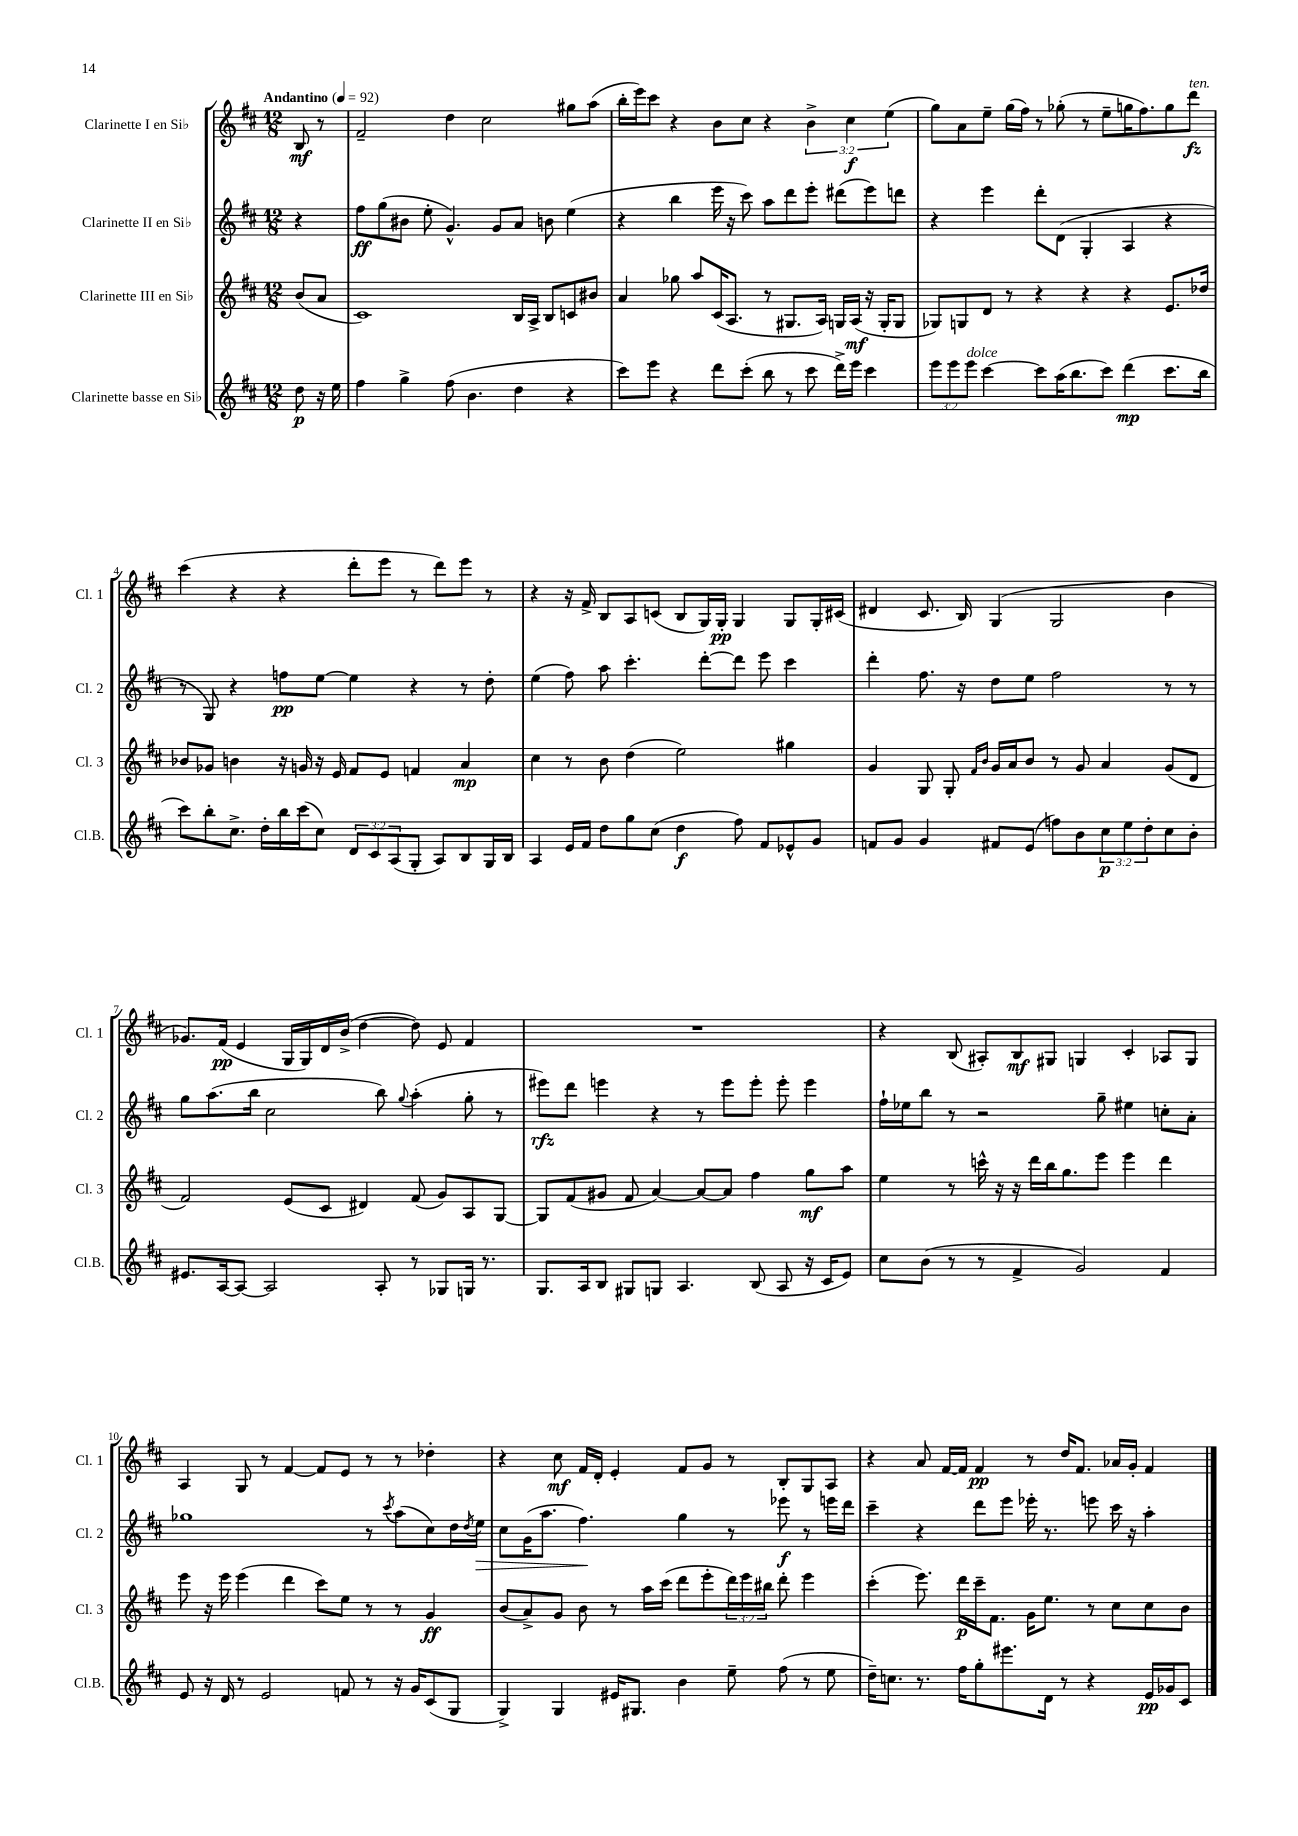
<<
\new StaffGroup <<
\new Staff = "s0" \with { instrumentName = "Clarinette I en Sib" shortInstrumentName = "Cl. 1" } {
    \clef treble \key d \major \numericTimeSignature \time 12/8 \override Staff.TupletNumber.text = #tuplet-number::calc-fraction-text \partial 4 \tempo "Andantino" 4 = 92
    b8\mf r8 |
    fis'2-- d''4 cis''2 gis''8 a''8( |
    b''16-. e'''16) cis'''8 r4 b'8 cis''8 r4 \tuplet 3/2 { b'4-> cis''4\f e''4( } |
    g''8) a'8 e''8-- g''16( fis''16) r8 ges''8-.( r8 e''8-- g''16 fis''8.) g''8 d'''8\fz^\markup { \italic "ten." } |
    cis'''4( r4 r4 d'''8-. e'''8 r8 d'''8) e'''8 r8 |
    r4 r16 fis'16-> b8 a8 c'8( b8 g16) g16-.\pp g4 g8 g16-. cis'16( |
    dis'4 cis'8. b16) g4( g2 b'4 |
    ges'8.) fis'16\pp( e'4 g16 g16) d'16 b'16->( d''4~ d''8) e'8 fis'4 |
    R1. |
    r4 b8( ais8-.) b8\mf gis8 g4 cis'4-. aes8 g8 |
    a4 g8 r8 fis'4~ fis'8 e'8 r8 r8 des''4-. |
    r4 cis''8\mf fis'16 d'16-. e'4-. fis'8 g'8 r8 b8-. g8 a8 |
    r4 a'8 fis'16~ fis'16 fis'4\pp r8 d''16 fis'8. aes'16 g'16-. fis'4 \bar "|." |
}
\new Staff = "s1" \with { instrumentName = "Clarinette II en Sib" shortInstrumentName = "Cl. 2" } {
    \clef treble \key d \major \numericTimeSignature \time 12/8 \partial 4
    r4 |
    fis''8\ff g''8( bis'8 e''8-. g'4.-^) g'8 a'8 b'8 e''4( |
    r4 b''4 e'''16 r16 cis'''8) a''8 d'''8 e'''8-. dis'''8( e'''8) d'''8 |
    r4 e'''4 d'''8-. d'8( g4-. a4 r4 |
    r8 g8) r4 f''8\pp e''8~ e''4 r4 r8 d''8-. |
    e''4( fis''8) a''8 cis'''4.-. d'''8~-. d'''8 e'''8 cis'''4 |
    d'''4-. fis''8. r16 d''8 e''8 fis''2 r8 r8 |
    g''8 a''8.( b''16 cis''2 b''8) \appoggiatura { g''8 } a''4-.( g''8-. r8 |
    eis'''8\rfz) d'''8 e'''4 r4 r8 e'''8 e'''8-. e'''8-. e'''4 |
    fis''16-! ees''16 b''8 r8 r2 g''8-- eis''4 c''8-. a'8-. |
    ges''1 r8 \acciaccatura { cis'''8 } a''8( cis''8) d''16 \acciaccatura { d''8 } e''16\> |
    cis''8 g'16( a''8. fis''4.\!) g''4 r8 ees'''8\f r8 e'''16 d'''16 |
    cis'''4-- r4 d'''8 e'''8 ees'''16-. r8. e'''8 cis'''16 r16 a''4-. \bar "|." |
}
\new Staff = "s2" \with { instrumentName = "Clarinette III en Sib" shortInstrumentName = "Cl. 3" } {
    \clef treble \key d \major \numericTimeSignature \time 12/8 \override Staff.TupletNumber.text = #tuplet-number::calc-fraction-text \partial 4
    b'8( a'8 |
    cis'1) b16 a16-> b8 c'8 bis'8 |
    a'4 ges''8 a''8 cis'16( a8. r8 gis8. a16) g16 a16\mf( r16 g16-. g8 |
    ges8) g8 d'8 r8 r4 r4 r4 e'8. des''16 |
    bes'8 ges'8 b'4 r16 g'16 r16 e'16 fis'8 e'8 f'4 a'4\mp |
    cis''4 r8 b'8 d''4( e''2) gis''4 |
    g'4 g8 g8-. \grace { fis'16 b'16 } g'16 a'16 b'8 r8 g'8 a'4 g'8( d'8 |
    fis'2) e'8( cis'8 dis'4) fis'8( g'8) a8 g8~ |
    g8 fis'8( gis'8 fis'8 a'4~) a'8~ a'8 fis''4 g''8\mf a''8 |
    e''4 r8 c'''16-^ r16 r16 d'''16 b''16 g''8. e'''8 e'''4 d'''4 |
    e'''8 r16 e'''16 e'''4( d'''4 cis'''8) e''8 r8 r8 g'4\ff |
    b'8( a'8->) g'8 b'8 r8 a''16 cis'''16( d'''8 e'''8-. \tuplet 3/2 { d'''16) e'''16 bis''16 } d'''8-. e'''4 |
    cis'''4-.( e'''8.) d'''16\p cis'''16-- fis'8. g'16 e''8. r8 cis''8 cis''8 b'8 \bar "|." |
}
\new Staff = "s3" \with { instrumentName = "Clarinette basse en Sib" shortInstrumentName = "Cl.B." } {
    \clef treble \key d \major \numericTimeSignature \time 12/8 \override Staff.TupletNumber.text = #tuplet-number::calc-fraction-text \partial 4
    d''8\p r16 e''16 |
    fis''4 g''4-> fis''8( b'4. d''4 r4 |
    cis'''8) e'''8 r4 d'''8 cis'''8-.( b''8 r8 cis'''8 d'''16->) e'''16 cis'''4 |
    \tuplet 3/2 { e'''8 e'''8 e'''8^\markup { \italic "dolce" } } cis'''4~ cis'''8 a''16( b''8. cis'''8) d'''4\mp( cis'''8. b''16 |
    cis'''8) b''8-. cis''8.-> d''16-. b''16 cis'''16( cis''8) \tuplet 3/2 { d'8 cis'8 a8( } g8-. a8) b8 g16 b16 |
    a4 e'16 fis'16 d''8 g''8 cis''8( d''4\f fis''8) fis'8 ees'8-^ g'8 |
    f'8 g'8 g'4 fis'8 e'8( f''8) b'8 \tuplet 3/2 { cis''8\p e''8 d''8-. } cis''8 b'8-. |
    eis'8. a16~ a8~ a2 a8-. r8 ges8 g16 r8. |
    g8. a16 b8 gis8 g8 a4. b8( a8 r16 cis'16 e'8) |
    cis''8 b'8( r8 r8 fis'4-> g'2) fis'4 |
    e'8 r16 d'16 r8 e'2 f'8 r8 r16 g'16 cis'8( g8 |
    g4->) g4 eis'16 gis8. b'4 e''8-- fis''8( r8 e''8 |
    d''16--) c''8. r8. fis''16 g''8-. eis'''8. d'16 r8 r4 e'16\pp ges'16 cis'8 \bar "|." |
}
>>
>>
